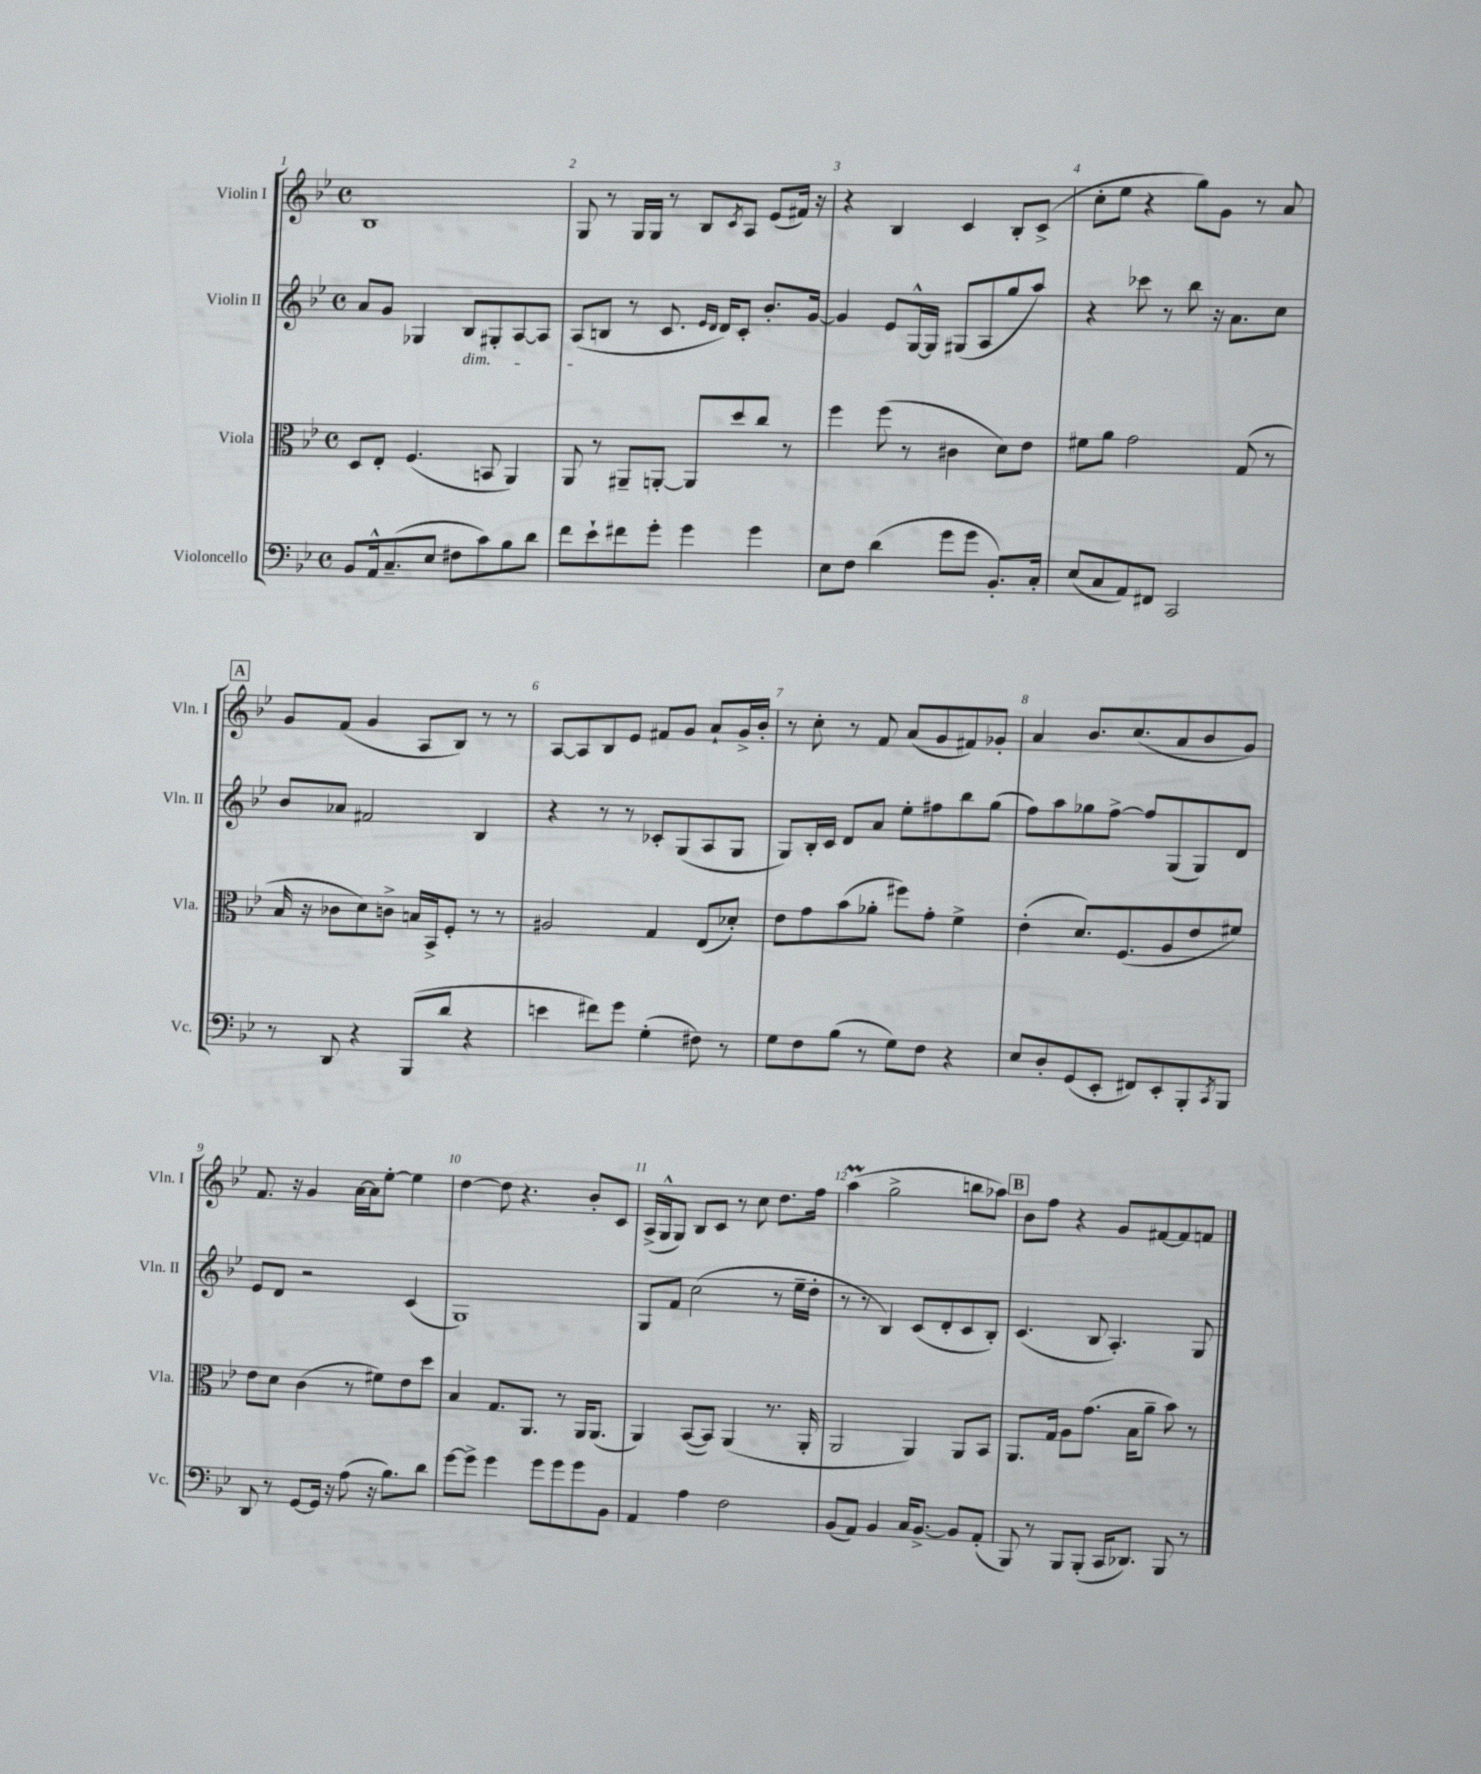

**kern	**kern	**kern	**kern
*part4	*part3	*part2	*part1
*staff4	*staff3	*staff2	*staff1
*I"Violoncello	*I"Viola	*I"Violin II	*I"Violin I
*I'Vc.	*I'Vla.	*I'Vln. II	*I'Vln. I
*clefF4	*clefC3	*clefG2	*clefG2
*k[b-e-]	*k[b-e-]	*k[b-e-]	*k[b-e-]
*M4/4	*M4/4	*M4/4	*M4/4
*met(c)	*met(c)	*met(c)	*met(c)
=1	=1	=1	=1
8BB-/L	8D/L	8a/L	1B-
16AA^^/k	8E-'/J	8g/J	.
(8.C~/	.	.	.
.	(4.F/	4G-X/	.
8E-/J	.	.	.
!	!	!LO:TX:b:i:t=dim.	!
8F#X\L	.	8B-/L	.
8c\)	8BBn/	8G#X'/	.
8B-\	4AA/)	[8A/	.
8d\J	.	8A/J]	.
=2	=2	=2	=2
8f\L	8AA/	(8A/L	8G/
8e-`\	8r	8Bn/J	8r
8f#X\	8AA#X~/L	8r	16G/LL
.	.	.	16G/JJ
8g'\J	[8AAn'/J	8.c/	8r
4g\	8AA/L]	.	8B-/L
.	.	16qqe-/LL	.
.	.	16qqd/JJ	.
.	.	16d/KL)	.
.	.	.	8qc/
.	8dd/	8c'/J	8A/J
4g\	8cc/J	8.b-'/L	(8e-/L
.	8r	.	16f#X/Jk)
.	.	[16g/Jk	16r
=3	=3	=3	=3
8E-\L	4ff\	4g/]	4r
8F\J	.	.	.
(4d\	(8ff\	8e-/L	4B-/
.	8r	[16G^^/L	.
.	.	16G/JJ]	.
8g\L	4c#X\	(8G#X/L	4c/
8g\J	.	8A/	.
8.BB-'/L)	8d\L)	8gg/	8B-'/L
.	8e-\J	8aa/J)	(8c^/J
16C'/Jk	.	.	.
=4	=4	=4	=4
(8E-/L	8f#X\L	4r	8cc'\L
8C/	8a\J	.	8ee-\J
8AA/)	2g\	8ccc-X\	4r
8FF#X/J	.	8r	.
2CC/	.	8bb-\	8gg\L)
.	.	16r	8g\J
.	.	8.a\L	.
.	(8G/	.	8r
.	8r	8cc\J	8a/
!!LO:LB:g=z
!!LO:REH:place=s1:t=A
=5	=5	=5	=5
8r	16B-/	8b-/L	8g/L
.	16r	.	.
8DD/	8c-X\L	8a-X/J	(8f/J
4r	8d\)	2f#X/	4g/
.	8cn^\J	.	.
(8BBB-/L	16Bn/LL	.	8A/L
.	16BB-^/J	.	.
8d/J	8F'/J	.	8B-/J)
4r	8r	4B-/	8r
.	8r	.	8r
=6	=6	=6	=6
4en\	2A#X/	4r	[8A/L
.	.	.	8A/]
8f#X\L)	.	8r	8B-/
8g\J	.	8r	8e-/J
(4G'\	4G/	8c-X'/L	8f#X/L
.	.	(8G/	8g/J
8F#X\)	(8E-/L	8A/	8a`/L
8r	8d-X'/J)	8G/J	16g^/L
.	.	.	16b-'/JJ
=7	=7	=7	=7
8G\L	8e-\L	8G/L)	8r
8F\	8g\	16B-'/L	8cc'\
.	.	16c/JJ	.
(8B-\J	(8b-\	8d/L	8r
8r	8a-X'\J	8a/J	8f/
8G\L)	8ff#X\L)	8ee-'\L	(8a/L
8F\J	8g'\J	8ff#X\	8g/
4r	4f^\	8bb-\	8f#X/)
.	.	(8gg\J	8g-X'/J
=8	=8	=8	=8
8E-/L	(4e-'\	8ff\L)	4a/
8D'/	.	8aa\	.
(8GG/	8.d/L)	8gg-X\	8.b-/L
8EE-'/J	.	[8ff^\J	.
.	(8.F/	.	(8.cc/
8FF#X/L)	.	8ff/L]	.
8EE-'/	8A/	(8G/	8a/
8BBB-'/	8e-/	8G/)	8b-/
8qCC/	.	.	.
8BBB-/J	8f#X/J)	8d/J	8g/J)
!!LO:LB:g=z
=9	=9	=9	=9
8DD/	8e-\L	8e-/L	8.f/
8r	8d\J	8d/J	.
.	.	.	16r
[8GG/L	(4c\	2r	4g/
16GG/Jk]	.	.	.
16r	.	.	.
(8A\	8r	.	[16a\LL
.	.	.	16a\J]
16r	8f#X\L)	.	[8ee-'\J
8.B-\L)	.	.	.
.	8e-\	(4c/	4ee-\]
8d\J	8dd\J	.	.
=10	=10	=10	=10
[8g\L	4B-/	1G)	[4dd\
8g^\J]	.	.	.
4g\	8.G/L	.	8dd\]
.	.	.	4.r
.	8.AA/J	.	.
8g\L	.	.	.
8g\	8r	.	.
8g\	16AA/KL	.	8b-'/L
.	(8.AA/J	.	.
8BB-\J	.	.	8c/J
=11	=11	=11	=11
4AA/	4AA/)	8G/L	(16A^/LL
.	.	.	16G^^/J
.	.	8f/J	8G/J)
4A\	([8BB-/L	(2cc\	8B-/L
.	8BB-/J])	.	8c/J
2F\	(4AA/	.	8r
.	.	.	8cc\
.	8.r	8r	8.dd\L
.	.	16ee-~\LL	.
.	16AA'/	16dd'\JJ	16ff\Jk
=12	=12	=12	=12
(8BB-/L	2AA/	8r	(4aam\
8AA/J)	.	8r	.
4BB-/	.	4B-/)	2gg^\
16C/KL	4AA/)	(8c/L	.
[8.BB-^/J	.	.	.
.	.	8d'/	.
8BB-/L]	8AA/L	8c/	8bbn\L
(8AA'/J	8BB-/J	8B-'/J)	8aa-X\J)
!!LO:REH:place=s1:t=B
=13	=13	=13	=13
8BBB-/)	8.AA/L	(4.c/	8b-\L
8r	.	.	8ff\J
.	16G/Jk	.	.
8BBB-/L	8A\L	.	4r
(8BBB-'/J	(8.g\J	8B-/	.
16CC/KL	.	4.A'/)	8g/L
8.DD-X/J)	16B-\KL	.	.
.	8a~\J	.	[8f#X/
8BBB-/	8b-\)	.	8f#/]
8r	8r	8G/	8fn/J
==	==	==	==
*-	*-	*-	*-
